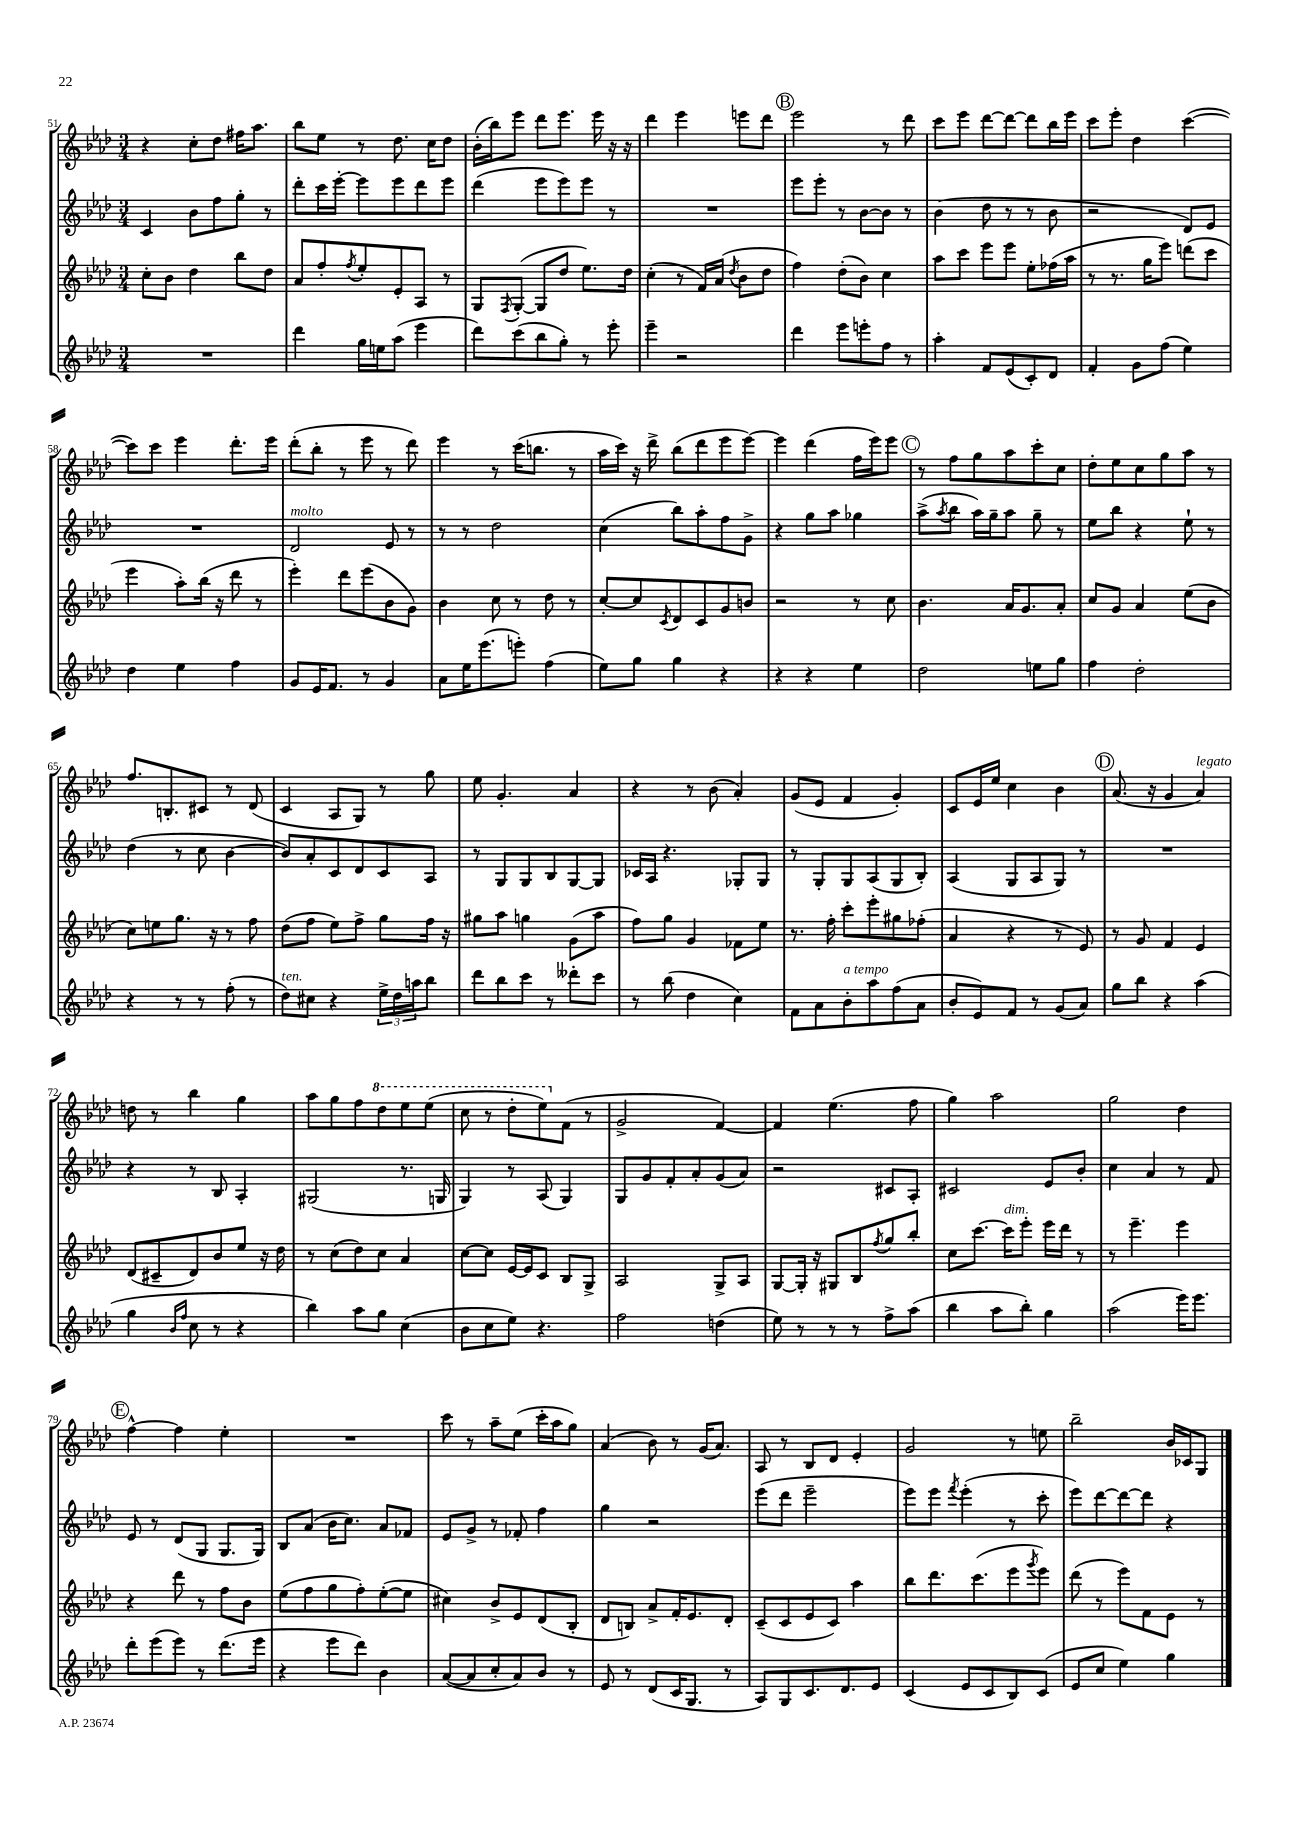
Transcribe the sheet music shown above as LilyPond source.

<<
\new StaffGroup <<
\new Staff = "s0" {
    \clef treble \key aes \major \numericTimeSignature \time 3/4
    r4 c''8-. des''8 fis''16 aes''8. |
    bes''8 ees''8 r8 des''8. c''16 des''8 |
    bes'16-.( bes''16) ees'''8 des'''8 ees'''8. ees'''16 r16 r16 |
    des'''4 ees'''4 e'''8 des'''8 |
    \mark \markup { \circle "B" } ees'''2 r8 des'''8 |
    c'''8 ees'''8 des'''8~ des'''8~ des'''8 bes''16 ees'''16 |
    c'''8 ees'''8-. des''4 c'''4~( |
    c'''8) c'''8 ees'''4 des'''8.-. ees'''16 |
    des'''8-.( bes''8-. r8 ees'''8 r8 des'''8) |
    ees'''4 r8 c'''16( b''8. r8 |
    aes''16 c'''16) r16 des'''16-> bes''8( des'''8 ees'''8 ees'''8~) |
    ees'''4 des'''4( f''16 ees'''16) ees'''8 |
    \mark \markup { \circle "C" } r8 f''8 g''8 aes''8 c'''8-. c''8 |
    des''8-. ees''8 c''8 g''8 aes''8 r8 |
    f''8. b8.-. cis'8 r8 des'8( |
    c'4 aes8 g8) r8 g''8 |
    ees''8 g'4.-. aes'4 |
    r4 r8 bes'8( aes'4-.) |
    g'8( ees'8 f'4 g'4-.) |
    c'8 ees'16 ees''16 c''4 bes'4 |
    \mark \markup { \circle "D" } aes'8.( r16 g'4 aes'4^\markup { \italic "legato" }) |
    d''8 r8 bes''4 g''4 |
    aes''8 g''8 f''8 \ottava #1 des'''8 ees'''8 ees'''8( |
    c'''8 r8 des'''8-. ees'''8) \ottava #0 f'8( r8 |
    g'2-> f'4~) |
    f'4 ees''4.( f''8 |
    g''4) aes''2 |
    g''2 des''4 |
    \mark \markup { \circle "E" } f''4~-^ f''4 ees''4-. |
    R2. |
    c'''8 r8 aes''8-- ees''8( c'''16-. aes''16 g''8) |
    aes'4( bes'8) r8 g'16( aes'8.) |
    aes8 r8 bes8 des'8 ees'4-. |
    g'2 r8 e''8 |
    bes''2-- bes'16 ces'16 g8 \bar "|." |
}
\new Staff = "s1" {
    \clef treble \key aes \major \numericTimeSignature \time 3/4
    c'4 bes'8 f''8 g''8-. r8 |
    des'''8-. c'''16 ees'''16~-. ees'''8 ees'''8 des'''8 ees'''8 |
    des'''4( ees'''8 ees'''8) ees'''8 r8 |
    R2. |
    \mark \markup { \circle "B" } ees'''8 ees'''8-. r8 bes'8~ bes'8 r8 |
    bes'4( des''8 r8 r8 bes'8 |
    r2 des'8) ees'8 |
    R2. |
    des'2^\markup { \italic "molto" } ees'8 r8 |
    r8 r8 des''2 |
    c''4( bes''8) aes''8-. f''8 g'8-> |
    r4 g''8 aes''8 ges''4 |
    \mark \markup { \circle "C" } aes''8->( \acciaccatura { aes''8 } bes''8 aes''16) g''16-- aes''8 g''8-- r8 |
    ees''8 bes''8 r4 ees''8-! r8 |
    des''4( r8 c''8 bes'4~ |
    bes'8) aes'8-. c'8 des'8 c'8 aes8 |
    r8 g8 g8 bes8 g8~ g8 |
    ces'16 aes16 r4. ges8-. ges8 |
    r8 g8-. g8 aes8( g8 bes8-.) |
    aes4( g8 aes8 g8) r8 |
    \mark \markup { \circle "D" } R2. |
    r4 r8 bes8 aes4-. |
    gis2( r8. g16 |
    g4) r8 aes8( g4) |
    g8 g'8 f'8-. aes'8-. g'8( aes'8) |
    r2 cis'8 aes8-. |
    cis'2 ees'8 bes'8-. |
    c''4 aes'4 r8 f'8 |
    \mark \markup { \circle "E" } ees'8 r8 des'8( g8 g8. g16) |
    bes8 aes'8( bes'16 c''8.) aes'8 fes'8 |
    ees'8 g'8-> r8 fes'8-. f''4 |
    g''4 r2 |
    ees'''8( des'''8 ees'''2-- |
    ees'''8) ees'''8 \acciaccatura { f'''8 } ees'''4-.( r8 c'''8-. |
    ees'''8) des'''8~ des'''8~ des'''8 r4 \bar "|." |
}
\new Staff = "s2" {
    \clef treble \key aes \major \numericTimeSignature \time 3/4
    c''8-. bes'8 des''4 bes''8 des''8 |
    aes'8 f''8-. \acciaccatura { f''8 } ees''8-. ees'8-. aes8 r8 |
    g8 \acciaccatura { f8 } g8~-.( g8 des''8 ees''8.) des''16 |
    c''4-.( r8 f'16) aes'16( \acciaccatura { des''8 } bes'8 des''8 |
    \mark \markup { \circle "B" } f''4) des''8-.( bes'8) c''4 |
    aes''8 c'''8 ees'''8 ees'''8 ees''8-. fes''16( aes''16 |
    r8 r8. g''16 ees'''8) d'''8( c'''8 |
    ees'''4 aes''8-.) bes''16( r16 des'''8 r8 |
    ees'''4-.) des'''8 ees'''8( bes'8 g'8) |
    bes'4 c''8 r8 des''8 r8 |
    c''8~-. c''8 \acciaccatura { c'8 } des'8 c'8 g'8 b'8 |
    r2 r8 c''8 |
    \mark \markup { \circle "C" } bes'4. aes'16 g'8. aes'8-. |
    c''8 g'8 aes'4 ees''8( bes'8 |
    c''8) e''8 g''8. r16 r8 f''8 |
    des''8( f''8 ees''8) f''8-> g''8 f''16 r16 |
    gis''8 aes''8 g''4 g'8( aes''8 |
    f''8) g''8 g'4 fes'8 ees''8 |
    r8. f''16-. c'''8-. ees'''8-. gis''8 fes''8-.( |
    aes'4 r4 r8 ees'8) |
    \mark \markup { \circle "D" } r8 g'8 f'4 ees'4 |
    des'8( cis'8-- des'8) bes'8 ees''8 r16 des''16 |
    r8 c''8( des''8) c''8 aes'4 |
    c''8~ c''8 ees'16~ ees'16 c'8 bes8 g8-> |
    aes2 g8-> aes8 |
    g8~ g16-. r16 gis8 bes8 \acciaccatura { f''8 } g''8 bes''8-. |
    c''8 c'''8.~ c'''16^\markup { \italic "dim." } ees'''8-. ees'''16 des'''16 r8 |
    r8 ees'''4.-- ees'''4 |
    \mark \markup { \circle "E" } r4 des'''8 r8 f''8 bes'8 |
    ees''8( f''8 g''8 f''8-.) ees''8~-.( ees''8 |
    cis''4) bes'8-> ees'8 des'8( bes8-. |
    des'8 b8) aes'8-> f'16-. ees'8. des'8-. |
    c'8--( c'8 ees'8 c'8) aes''4 |
    bes''8 des'''8. c'''8.( ees'''8 \acciaccatura { g'''8 } ees'''8) |
    des'''8( r8 ees'''8) f'8 ees'8 r8 \bar "|." |
}
\new Staff = "s3" {
    \clef treble \key aes \major \numericTimeSignature \time 3/4
    R2. |
    des'''4 g''16 e''16 aes''8( ees'''4 |
    des'''8) c'''8( bes''8 g''8-.) r8 ees'''8-. |
    ees'''4-- r2 |
    \mark \markup { \circle "B" } des'''4 ees'''8 e'''8-. f''8 r8 |
    aes''4-. f'8 ees'8( c'8-.) des'8 |
    f'4-. g'8 f''8( ees''4) |
    des''4 ees''4 f''4 |
    g'8 ees'16 f'8. r8 g'4 |
    aes'8 ees''16 ees'''8.( e'''8-.) f''4( |
    ees''8) g''8 g''4 r4 |
    r4 r4 ees''4 |
    \mark \markup { \circle "C" } des''2 e''8 g''8 |
    f''4 des''2-. |
    r4 r8 r8 f''8-.( r8 |
    des''8^\markup { \italic "ten." }) cis''8 r4 \tuplet 3/2 { ees''16-> des''16 a''16 } bes''8 |
    des'''8 bes''8 c'''8 r8 deses'''8-. c'''8 |
    r8 bes''8( des''4 c''4) |
    f'8 aes'8 bes'8-.^\markup { \italic "a tempo" } aes''8 f''8( aes'8 |
    bes'8-. ees'8) f'8 r8 g'8( aes'8) |
    \mark \markup { \circle "D" } g''8 bes''8 r4 aes''4( |
    g''4 \grace { bes'16 f''16 } c''8 r8 r4 |
    bes''4) aes''8 g''8 c''4( |
    bes'8 c''8 ees''8) r4. |
    f''2 d''4( |
    ees''8) r8 r8 r8 f''8-> aes''8( |
    bes''4 aes''8 bes''8-.) g''4 |
    aes''2( ees'''16) ees'''8. |
    \mark \markup { \circle "E" } des'''8-. ees'''8( ees'''8) r8 des'''8.( ees'''16 |
    r4 ees'''8 des'''8) bes'4 |
    aes'8~( aes'8 c''8-. aes'8) bes'8 r8 |
    ees'8 r8 des'8( c'16 g8. r8 |
    aes8) g8 c'8. des'8. ees'8 |
    c'4( ees'8 c'8 bes8) c'8( |
    ees'8 c''8 ees''4) g''4 \bar "|." |
}
>>
>>
\layout { \context { \Score currentBarNumber = #51 } }
